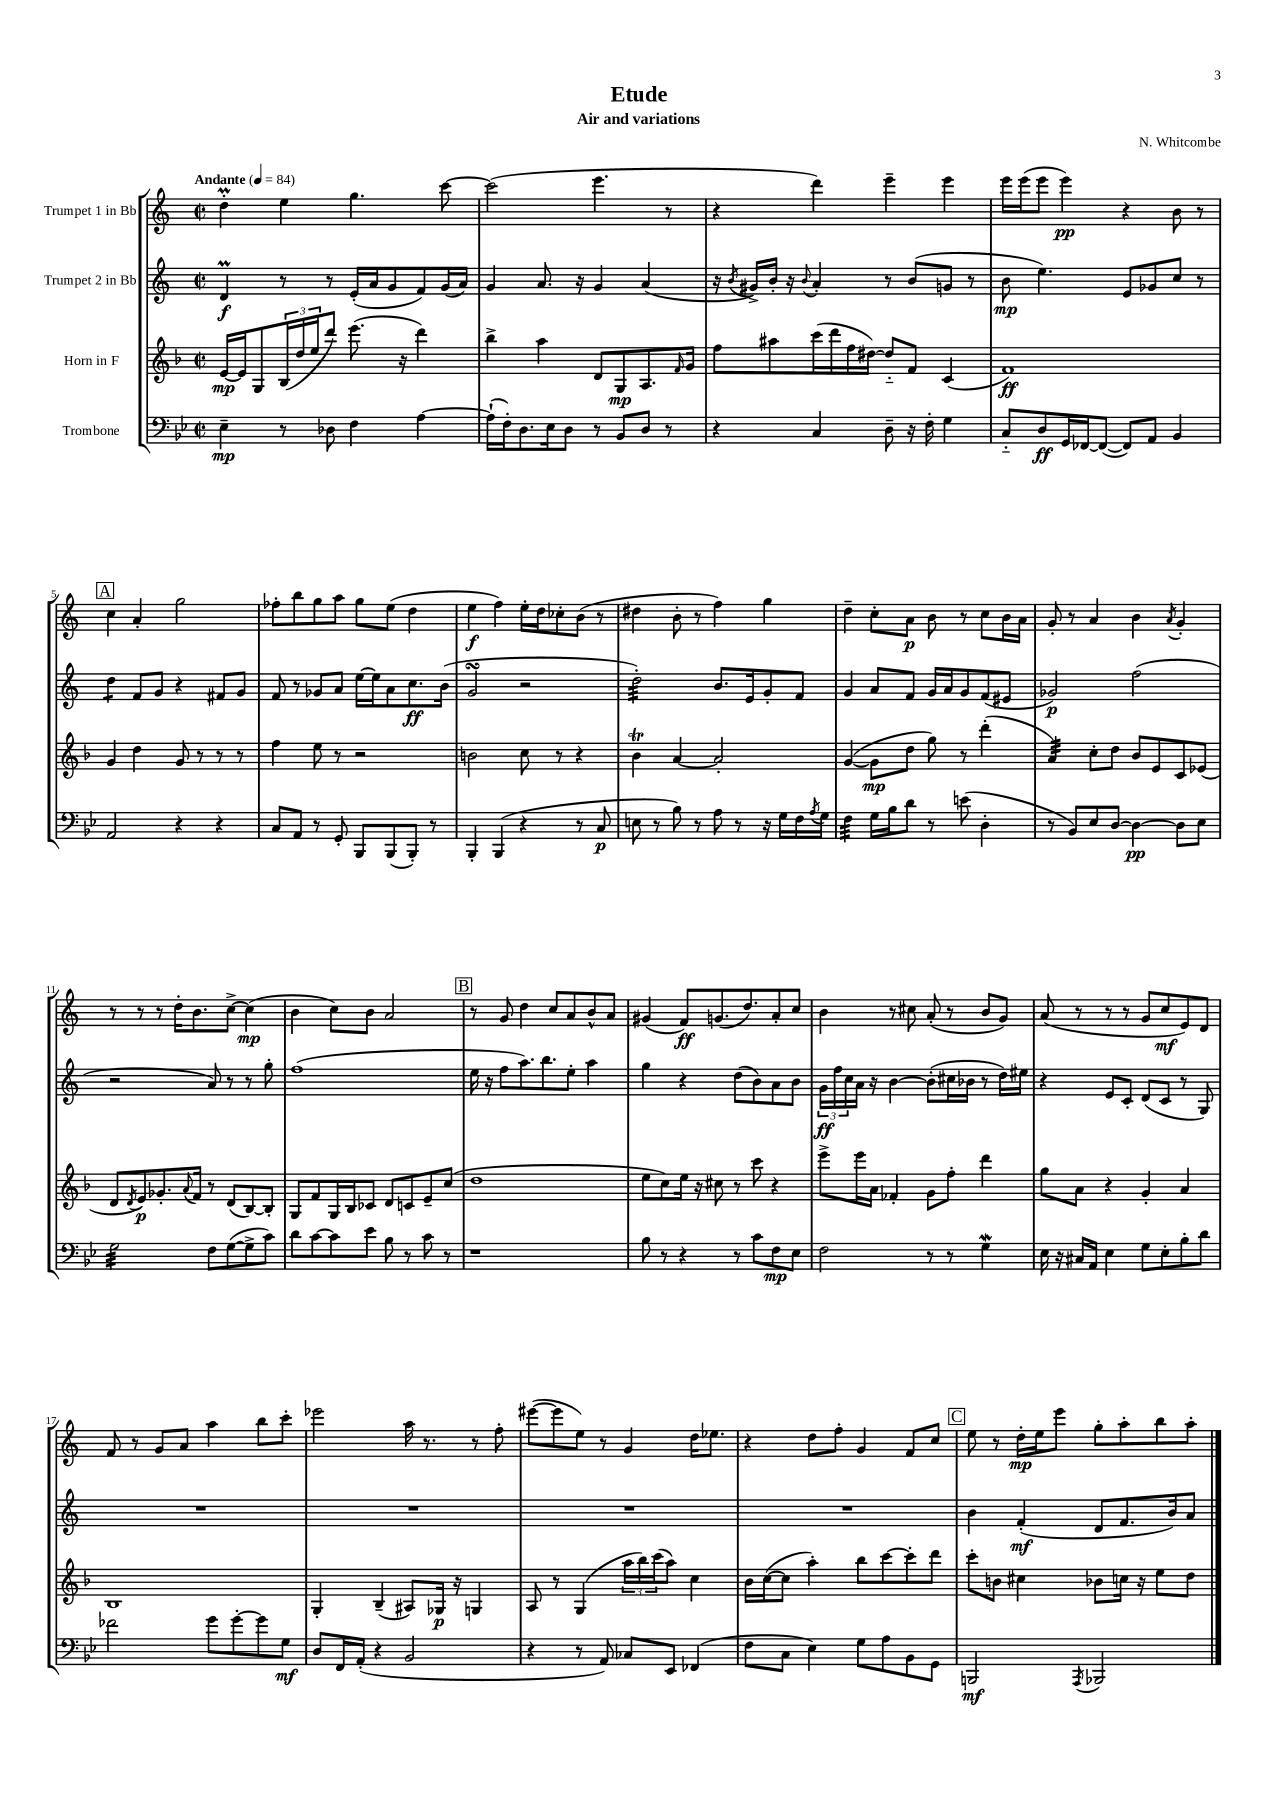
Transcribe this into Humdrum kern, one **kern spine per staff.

**kern	**kern	**kern	**kern
*staff4	*staff3	*staff2	*staff1
*clefF4	*clefG2	*clefG2	*clefG2
*k[b-e-]	*k[b-]	*k[]	*k[]
*M2/2	*M2/2	*M2/2	*M2/2
*met(c|)	*met(c|)	*met(c|)	*met(c|)
*MM84	*MM84	*MM84	*MM84
4E-~	[16e	4d	4dd'
.	16e]	.	.
.	8G	.	.
8r	(24B-	8r	4ee
.	24dd	.	.
.	24ee	.	.
8D-	8ddd)	8r	.
4F	(8.eee	(16e'	4.gg
.	.	16a	.
.	.	8g	.
.	16r	.	.
[4A	4ddd)	8f)	.
.	.	(16g	[8ccc
.	.	16a)	.
=	=	=	=
(16A`]	4bb-^	4g	(2ccc]
16F')	.	.	.
8.D	.	.	.
.	4aa	8.a	.
16E-	.	.	.
8D	.	.	.
.	.	16r	.
8r	8d	4g	4.eee
8BB-	8G	.	.
8D	8.A	(4a	.
8r	.	.	8r
.	16qqf	.	.
.	16g	.	.
=	=	=	=
4r	8ff	16r	4r
.	.	8qb	.
.	.	16g#^)	.
.	8aa#	16b'	.
.	.	16r	.
.	.	8qqb	.
4C	(16ccc	4a'	4ddd)
.	16ddd	.	.
.	16ff	.	.
.	[16dd#)	.	.
8D~	8dd#'~]	8r	4eee~
16r	8f	(8b	.
16F'	.	.	.
4G	(4c	8g	4eee
.	.	8r	.
=	=	=	=
8C'~	1f)	8b	16eee
.	.	.	(16eee
8D	.	4.ee)	8eee
16GG	.	.	4eee)
[16FF-	.	.	.
(8FF-_	.	.	.
8FF-])	.	8e	4r
8AA	.	8g-	.
4BB-	.	8cc	8b
.	.	8r	8r
=	=	=	=
2AA	4g	4dd	4cc
.	4dd	8f	4a'
.	.	8g	.
4r	8g	4r	2gg
.	8r	.	.
4r	8r	8f#	.
.	8r	8g	.
=	=	=	=
8C	4ff	8f	8ff-'
8AA	.	8r	8bb
8r	8ee	8g-	8gg
8GG'	8r	8a	8aa
8BBB-	2r	[16ee	8gg
.	.	16ee]	.
(8BBB-	.	8a	(8ee
8BBB-')	.	8.cc	4dd
8r	.	.	.
.	.	(16b	.
=	=	=	=
4BBB-'	2b	2g	4ee
(4BBB-	.	.	4ff)
4r	8cc	2r	16ee'
.	.	.	16dd
.	8r	.	8cc-'
8r	4r	.	(8b
8C	.	.	8r
=	=	=	=
8E	4b-	2dd')	4dd#
8r	.	.	.
8B-)	[4a	.	8b'
8r	.	.	8r
8A	2a']	8.b	4ff)
8r	.	.	.
.	.	16e	.
16r	.	8g'	4gg
16G	.	.	.
16F	.	8f	.
8qA	.	.	.
16G	.	.	.
=	=	=	=
4F	([4g	4g	4dd~
16G	8g]	8a	8cc'
16B-	.	.	.
8d	8dd	8f	8a
8r	8gg)	16g	8b
.	.	16a	.
(8e	8r	8g	8r
4D'	(4ddd'	(8f	8cc
.	.	8e#	16b
.	.	.	16a
=	=	=	=
8r	4a)	2g-)	8g'
8BB-)	.	.	8r
8E-	8cc'	.	4a
[8D	8dd	.	.
4D_	8b-	(2ff	4b
.	8e	.	.
.	.	.	8qa
8D]	8c	.	4g'
8E-	(8e-	.	.
=	=	=	=
2G	8d	2r	8r
.	8qd	.	.
.	8e)	.	8r
.	8.g-'	.	8r
.	.	.	16dd'
.	8qqa	.	.
.	16f	.	8.b
8F	8r	8a)	.
([8G	(8d	8r	[8cc^
8G^]	[8B-)	8r	(4cc]
8c)	8B-']	8gg'	.
=	=	=	=
8d	8G	(1ff	4b
[8c	8f	.	.
8c]	16G	.	8cc)
.	16B-	.	.
8e-	8c-	.	8b
8B-	8d	.	2a
8r	8c	.	.
8c	8e~	.	.
8r	(8cc	.	.
=	=	=	=
1r	1dd	16ee	8r
.	.	16r	.
.	.	8ff	8g
.	.	8.aa)	4dd
.	.	8.bb	.
.	.	.	8cc
.	.	8ee'	8a
.	.	4aa	8b^^
.	.	.	8a
=	=	=	=
8B-	8ee	4gg	(4g#
8r	8cc)	.	.
4r	16ee	4r	8f)
.	16r	.	.
.	8cc#	.	(8.g
8r	8r	(8dd	.
.	.	.	8.dd)
8c	8ccc	8b)	.
8F	4r	8a	8a'
8E-	.	8b	8cc
=	=	=	=
2F	8eee^	24g	4b
.	.	24ff	.
.	.	24cc	.
.	16eee	16a	.
.	16a	16r	.
.	4f-'	[4b	8r
.	.	.	8cc#
8r	8g	(8b']	(8a'
8r	8ff'	16cc#	8r
.	.	16b-	.
4G	4ddd	8r	8b
.	.	16dd)	8g)
.	.	16ee#	.
=	=	=	=
16E-	8gg	4r	(8a
16r	.	.	.
16C#	8a	.	8r
16AA	.	.	.
4E-	4r	8e	8r
.	.	8c'	8r
8G	4g'	(8d	8g
8E-'	.	8c	8cc
8B-'	4a	8r	8e)
8d	.	8G)	8d
=	=	=	=
2f-	1B-	1r	8f
.	.	.	8r
.	.	.	8g
.	.	.	8a
8g	.	.	4aa
[8g'	.	.	.
8g]	.	.	8bb
8G	.	.	8ccc'
=	=	=	=
8D	4G'	1r	2eee-
16FF	.	.	.
(16AA'	.	.	.
4r	(4B-~	.	.
2BB-	8A#)	.	16aa
.	.	.	8.r
.	16G-	.	.
.	16r	.	.
.	4G	.	8r
.	.	.	8ff'
=	=	=	=
4r	8A	1r	([8eee#
.	8r	.	8eee#]
8r	(4G	.	8ee)
8AA)	.	.	8r
8C-	24aa	.	4g
.	24bb-)	.	.
.	(24ccc	.	.
8EE-	8aa)	.	.
(4FF-	4cc	.	16dd
.	.	.	8.ee-
=	=	=	=
8F	16b-	1r	4r
.	([16cc	.	.
8C	8cc]	.	.
4E-)	4aa')	.	8dd
.	.	.	8ff'
8G	8bb-	.	4g
8A	[8ccc	.	.
8BB-	8ccc']	.	8f
8GG	8ddd	.	8cc
=	=	=	=
2BBB	8ccc'	4b	8ee
.	8b	.	8r
.	4cc#	(4f'	16dd'
.	.	.	16ee
.	.	.	8eee
8qAAA	.	.	.
2BBB-	8b-	8d	8gg'
.	16cc	8.f	8aa'
.	16r	.	.
.	8ee	.	8bb
.	.	16b)	.
.	8dd	8a	8aa'
==	==	==	==
*-	*-	*-	*-
